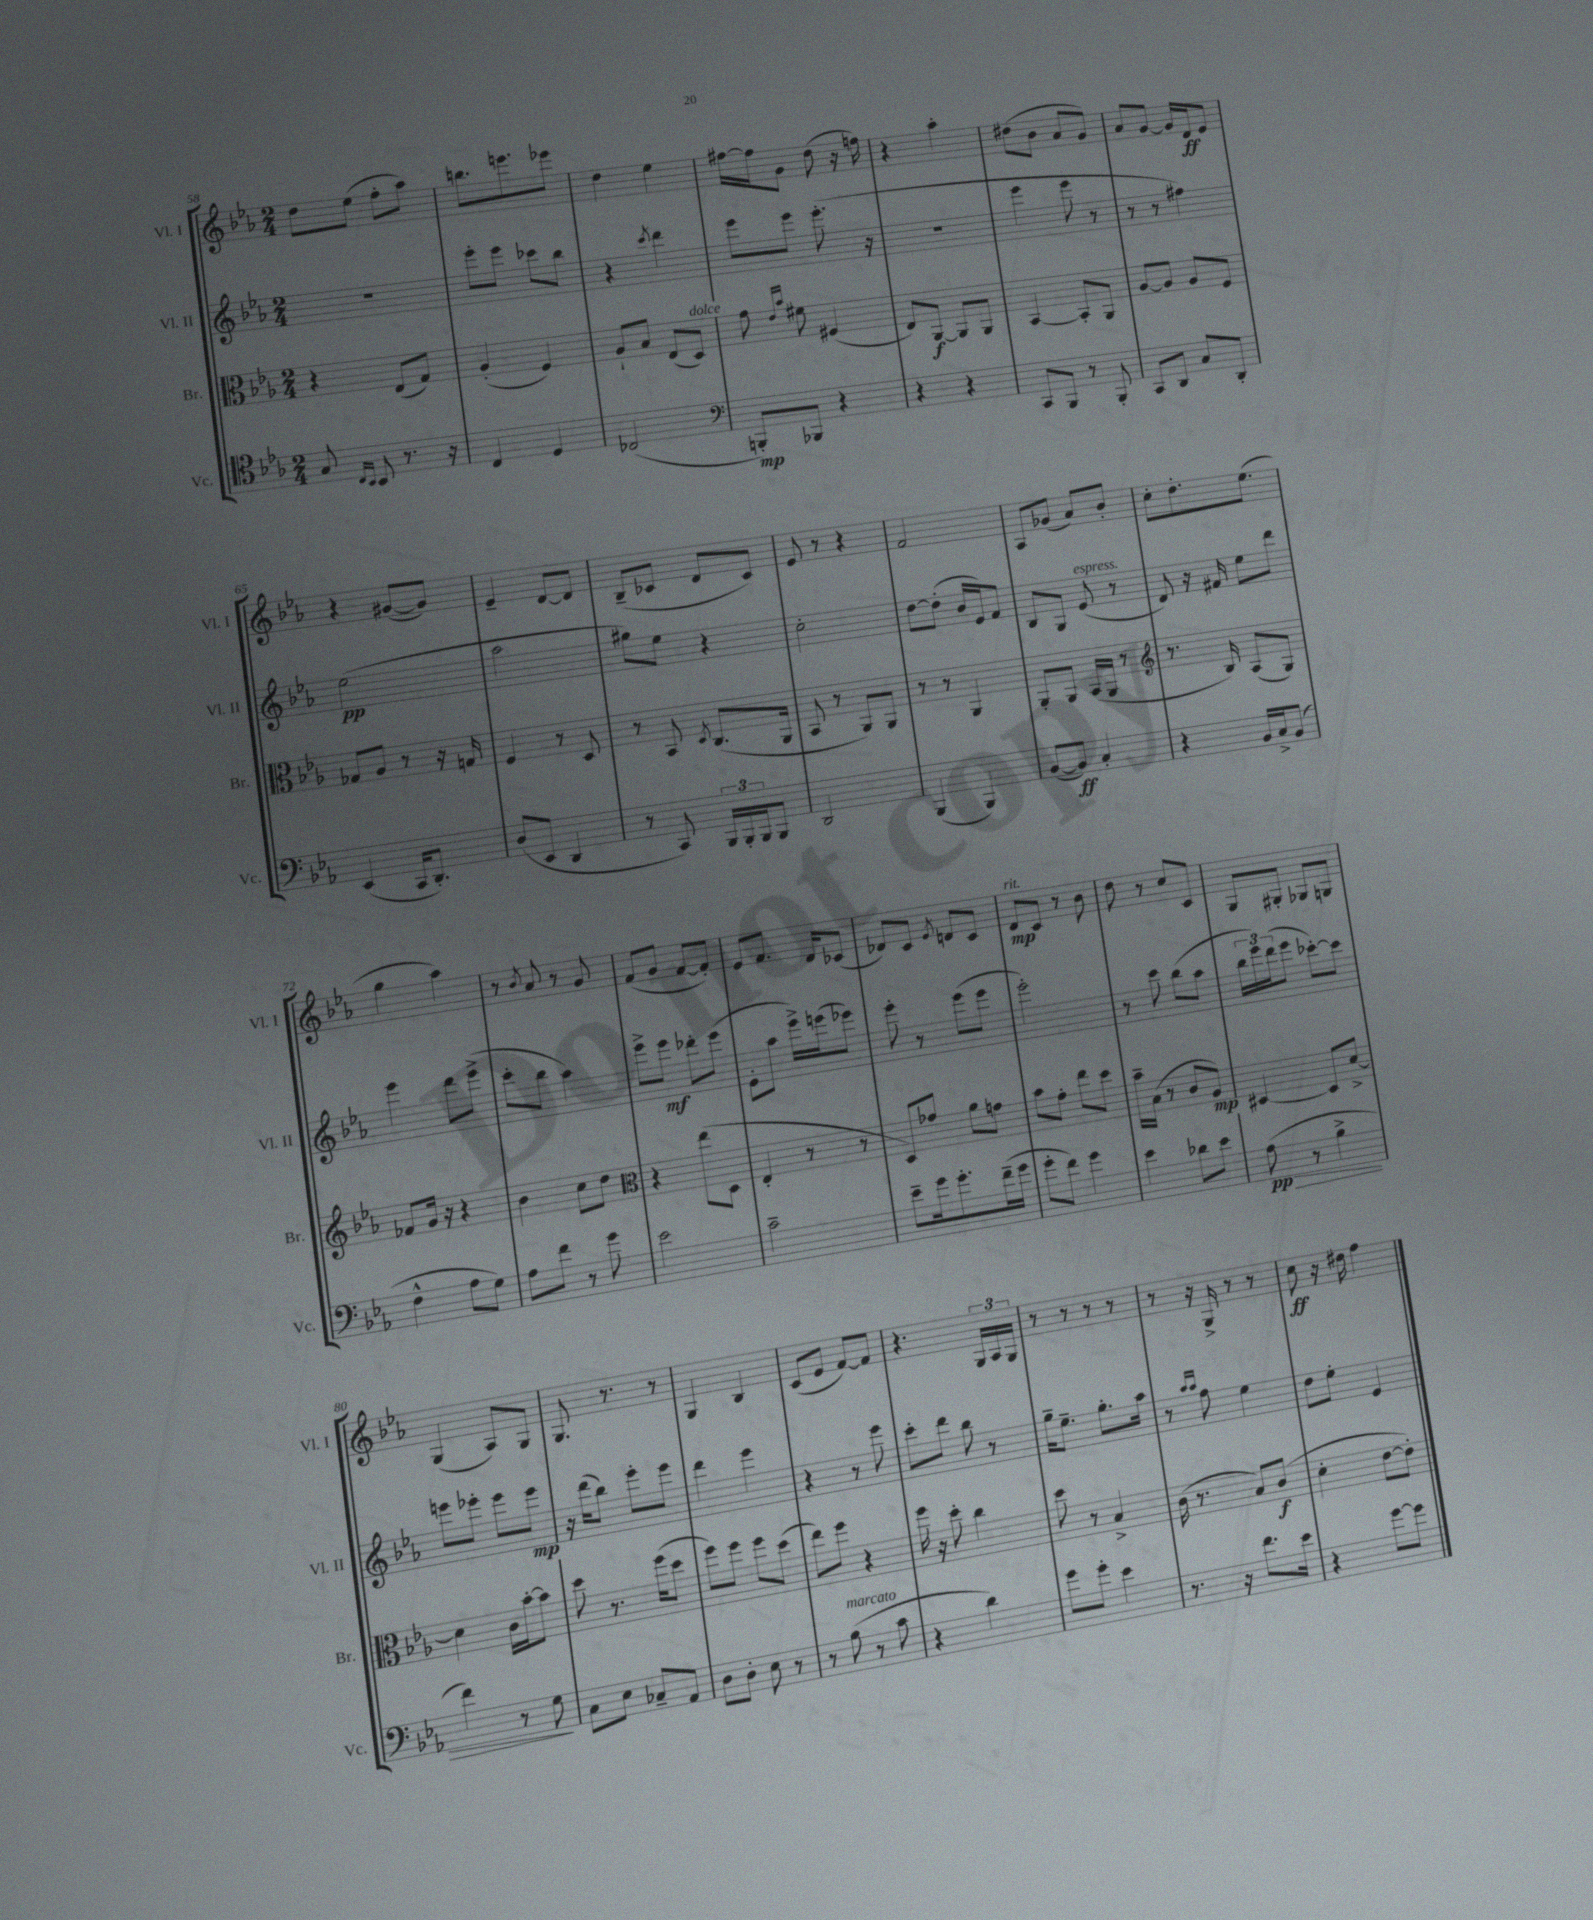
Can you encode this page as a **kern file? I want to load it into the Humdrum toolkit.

**kern	**kern	**kern	**kern
*staff4	*staff3	*staff2	*staff1
*clefC4	*clefC3	*clefG2	*clefG2
*k[b-e-a-]	*k[b-e-a-]	*k[b-e-a-]	*k[b-e-a-]
*M2/4	*M2/4	*M2/4	*M2/4
8G	4r	2r	8dd
16qqC	.	.	.
16qqBB-	.	.	.
8BB-	.	.	(8ee-
8.r	(8E-	.	8ff'
.	8G)	.	8aa-)
16r	.	.	.
=	=	=	=
4C	(4A-'	8eee-'	8.bb
.	.	8eee-	.
.	.	.	8.eee
4D	4F)	8ccc-	.
.	.	8bb-	8eee-
=	=	=	=
(2C-	8A-`	4r	4dd
.	8B-	.	.
.	.	8qccc	.
.	(8E-	4ddd	4ee-
.	8D)	.	.
=	=	=	=
*clefF4	*	*	*
8BBB')	8g	8eee-	[16ff#
.	.	.	16ff#]
.	16qqe-	.	.
.	16qqb-	.	.
8BBB-	8f#	8eee-	8g
4r	(4F#	(8.eee-'	(8dd
.	.	.	16r
.	.	16r	16ff)
=	=	=	=
4r	8E-)	2r	4r
.	[8AA-	.	.
4r	8AA-]	.	4aa-'
.	8AA-	.	.
=	=	=	=
8CC	[4BB-	4eee-	(8dd#
8BBB-	.	.	8b-
8r	8BB-']	8eee-	8a-
8BBB-'	8AA-	8r	8g)
=	=	=	=
8CC	[8A-	8r	8a-
8DD	8A-]	8r	[8g
8C	8A-	4ff#)	16g]
.	.	.	16d
8DD'	8F	.	8e-
=	=	=	=
(4EE-	8G-	(2ee-	4r
.	8A-	.	.
16CC	8r	.	([8g#
8.DD')	.	.	.
.	16r	.	8g#])
.	16G	.	.
=	=	=	=
(8D	4F	2aa-	4e-~
8EE-	.	.	.
4DD	8r	.	[8d
.	8D	.	8d]
=	=	=	=
8r	8r	8gg#)	(8B-~
8CC)	8BB-	8ee-	8c-
.	8qD	.	.
24BBB-	(8.C	4r	8d
24BBB-'	.	.	.
24BBB-	.	.	.
8BBB-	.	.	8c-)
.	16AA-	.	.
=	=	=	=
2DD	8BB-	2cc'	8e-
.	8r	.	8r
.	8AA-)	.	4r
.	8AA-	.	.
=	=	=	=
(4BBB-	8r	[8dd	2f
.	8r	(8dd']	.
4BBB-)	4AA-	16b-	.
.	.	16e-)	.
.	.	8f	.
=	=	=	=
([8BB-	8AA-'	8B-	8A-
8BB-])	8AA-	8G	(8g-
4C'	(16BB-	(8e-	8a-)
.	16AA-	.	.
.	8r	8r	8b-'
=	=	=	=
*	*clefG2	*	*
4r	8.r	8d)	8cc'
.	.	16r	8.dd'
.	16B-)	16f#	.
16BB-	(8A-	8ee-	.
16C^	.	.	(8.ee-
(8BB-	8G)	8ddd	.
=	=	=	=
4F^^	8f-	4eee-	4gg
.	16g	.	.
.	16r	.	.
8A-	4r	8ddd	4aa-)
8G)	.	(8eee-^	.
=	=	=	=
8A-	4b-	8ccc'	8r
.	.	.	8qb-
8f	.	8bb-	8a-
8r	8cc	4aa-)	8r
8g	8dd	.	8g
=	=	=	=
*	*clefC3	*	*
2e-	4r	8eee-^	(8f
.	.	8eee-	8g
.	(8ee-	8ddd-'	[8f
.	8D	(8eee-	8f'])
=	=	=	=
2c~	4E-'	8e-'	8e-
.	.	8aa-	8.f
.	8r	16eee-^)	.
.	.	(16eee	16d
.	8r	8eee-)	(8c-
=	=	=	=
8e-~	8D)	8eee-'	8d-)
16g	8g-	8r	8c
8.g'	.	.	.
.	.	.	8qe-
.	8a-	(8eee-	8d
(16f~	8g	8eee-	8c
16g	.	.	.
=	=	=	=
8g'	8b-	2eee-')	8d
8f)	8g'	.	8c
4g	8ee-	.	8r
.	8dd	.	8b-
=	=	=	=
4e-	16b-~	8r	8dd
.	(16B-	.	.
.	8r	8ccc	8r
8d-	8c	(8bb-	8cc
8e-	8A-)	8aa-	8c
=	=	=	=
(8A-	[4D#	24bb-	8G
.	.	24eee-)	.
.	.	(24ddd	.
8r	.	8eee-	8G#'
4B-^	8D#]	[8ccc-')	8G-
.	[8d^	8ccc-]	8G
=	=	=	=
4f)	4d]	8eee	(4G
.	.	8eee-'	.
8r	16c	8eee-	8A-)
.	[16b-'	.	.
8G	8b-]	8eee-	8G
=	=	=	=
8C	8dd	16r	8.G
.	.	(16ddd	.
8E-	8.r	8bb-)	.
.	.	.	8.r
8C-~	.	8eee-'	.
.	(16ff	.	.
8AA-	8dd	8eee-	8r
=	=	=	=
8D	8ff)	4ddd	4G
8D'	8ff	.	.
8E-	8ff	4eee-	4B-
8r	(8dd	.	.
=	=	=	=
8r	8ee-)	4r	(8c
(8B-	8ff	.	8e-
8r	4r	8r	[8f)
8c	.	8eee-	8f]
=	=	=	=
4r	16ff	8ccc'	4.r
.	16r	.	.
.	8dd'	8ddd	.
4d)	4cc	8bb-	.
.	.	8r	24G
.	.	.	24A-
.	.	.	24G
=	=	=	=
8g	8dd	16gg~	8r
.	.	8.ee-~	.
8g'	8r	.	8r
4e-	4B-^	8.gg'	8r
.	.	.	8r
.	.	16aa-	.
=	=	=	=
8.r	(16c	8r	8r
.	8.r	.	.
.	.	16qqaa-	.
.	.	16qqaa-	.
.	.	8ff	16r
16r	.	.	16G^
8.f	8B-)	4ee-	8r
.	(8c	.	8r
16e-	.	.	.
=	=	=	=
4r	4d'	8dd	8cc
.	.	8ee-'	16r
.	.	.	16dd#
[8g	[8e-	4e-	4ff
8g]	8e-'])	.	.
==	==	==	==
*-	*-	*-	*-
